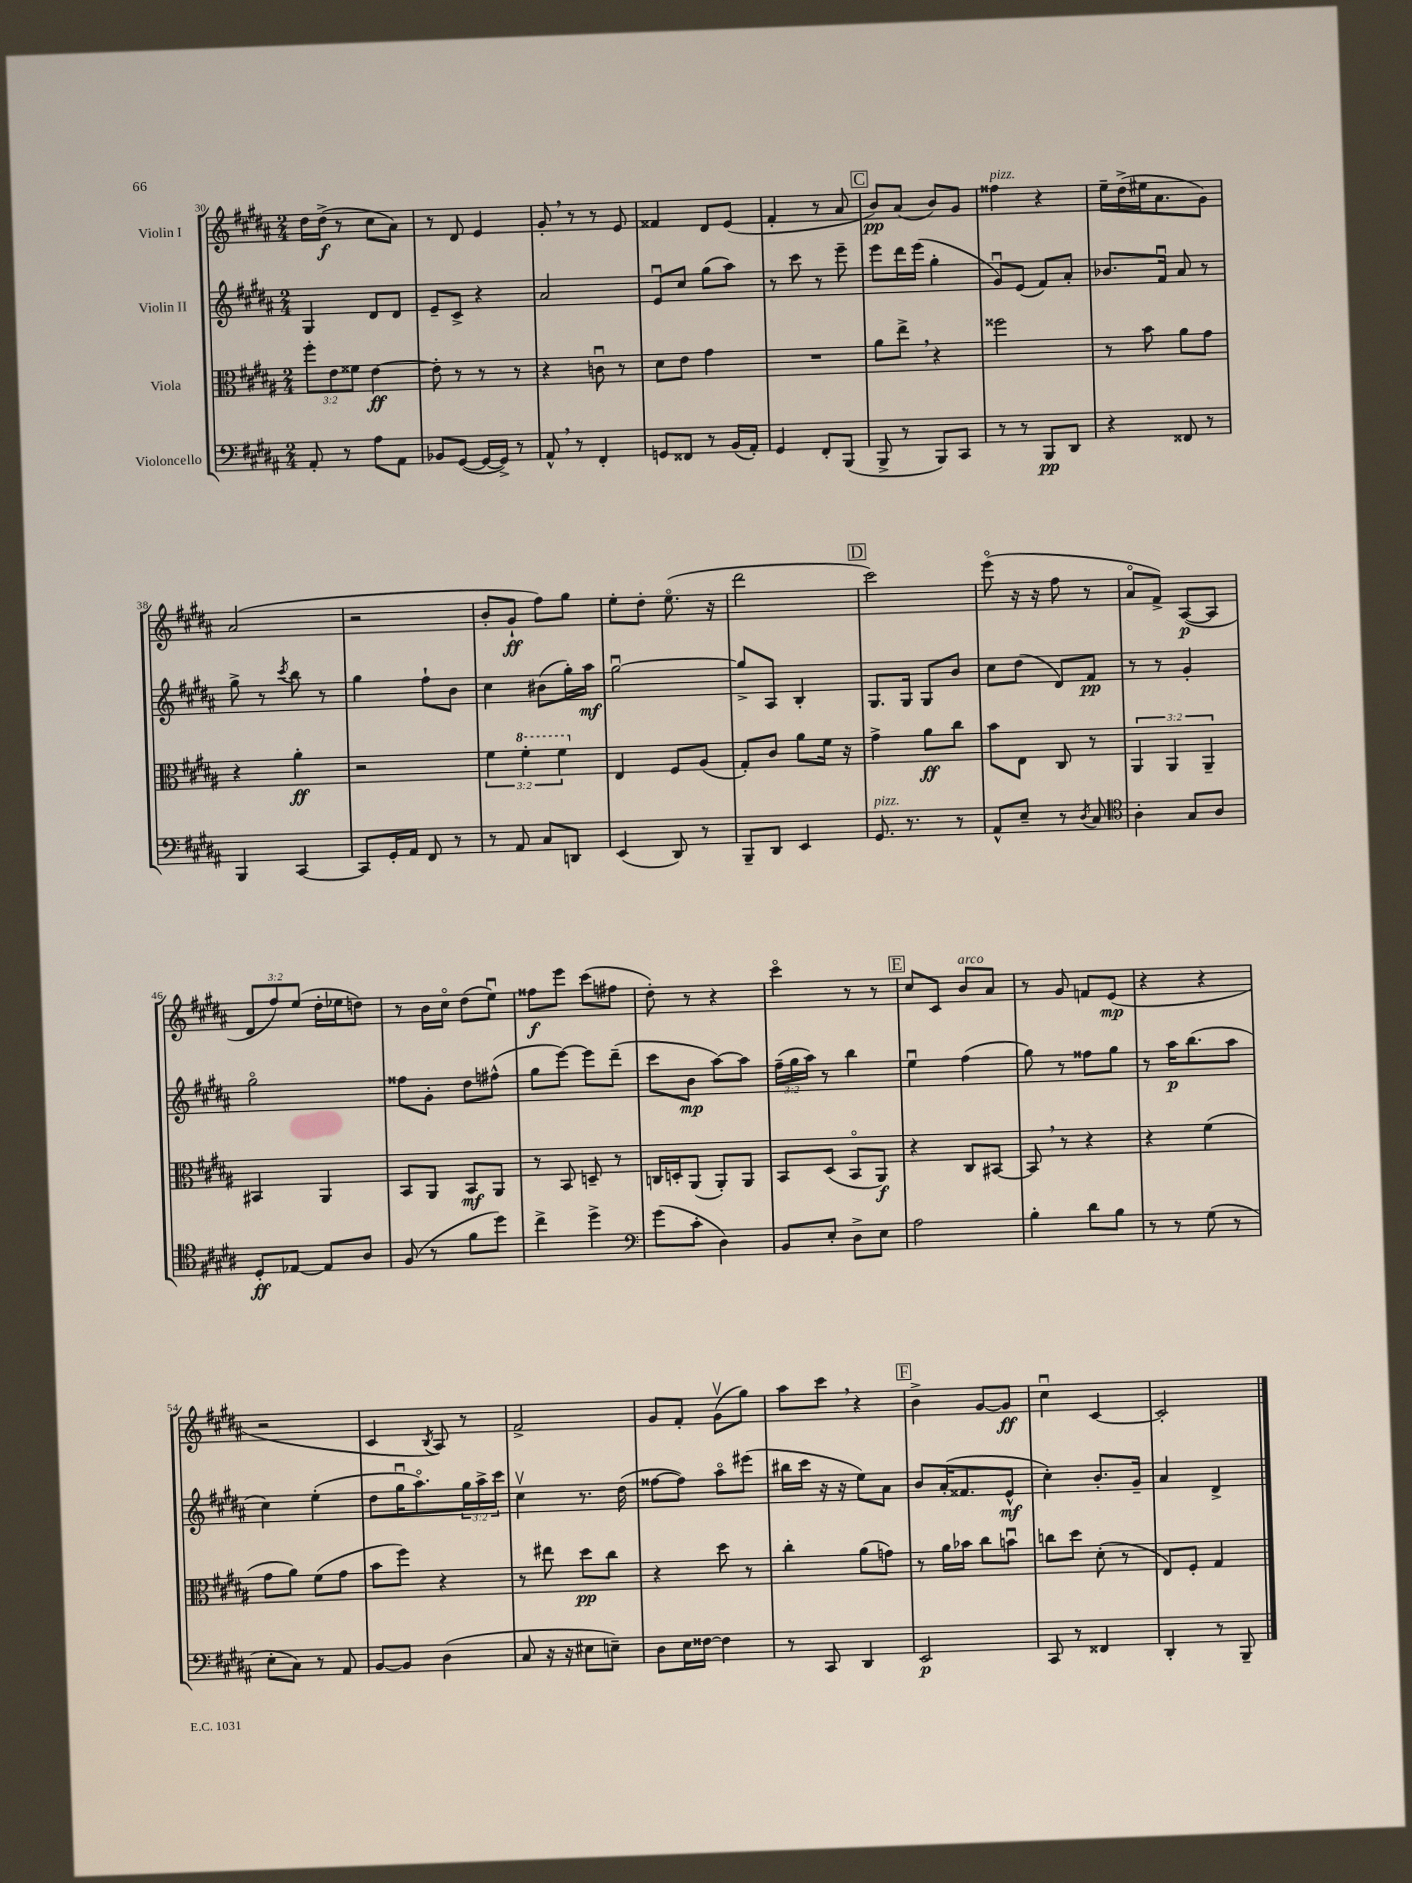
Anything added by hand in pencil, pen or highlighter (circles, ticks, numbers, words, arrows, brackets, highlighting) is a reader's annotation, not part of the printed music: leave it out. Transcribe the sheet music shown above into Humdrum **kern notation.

**kern	**kern	**kern	**kern
*staff4	*staff3	*staff2	*staff1
*clefF4	*clefC3	*clefG2	*clefG2
*k[f#c#g#d#a#]	*k[f#c#g#d#a#]	*k[f#c#g#d#a#]	*k[f#c#g#d#a#]
*M2/4	*M2/4	*M2/4	*M2/4
8AA#'/	12ff#'\L	4G#/	16dd#\LL
.	.	.	(16dd#^\JJ
.	12e\	.	.
8r	.	.	8r
.	12f##\J	.	.
8A#\L	[4e\	8d#/L	8cc#\L
8AA#\J	.	8d#/J	8a#\J)
=	=	=	=
8BB-/L	8e'\]	8e~/L	8r
([8GG#/J	8r	8c#^/J	8d#/
16GG#/_LL	8r	4r	4e/
16GG#^/]JJ)	.	.	.
8r	8r	.	.
=	=	=	=
8AA#^^/	4r	2a#/	8g#'/
8r	.	.	8r
4FF#'/	8cu\	.	8r
.	8r	.	8e/
=	=	=	=
8GG/L	8d#\L	8eu/L	4f##/
8FF##/J	8e\J	8cc#/J	.
8r	4g#\	(8gg#\L	8d#/L
(16BB/LL	.	8aa#\J)	(8e/J
16AA#'/JJ)	.	.	.
=	=	=	=
4GG#/	2r	8r	4f#'/
.	.	8ccc#\	.
8FF#'/L	.	8r	8r
(8BBB/J	.	8eee~\	8a#/
=	=	=	=
8BBB^/	8a#\L	8eee\L	8b/L)
8r	8ee^\J	16ddd#\L	(8a#/J
.	.	(16eee\JJ	.
8BBB/L)	4r	4gg#'\	8b/L)
8CC#/J	.	.	8g#/J
=	=	=	=
8r	2ff##\	8g#u/L)	4ff##\
8r	.	(8e/J	.
8BBB/L	.	8f#/L)	4r
8DD#/J	.	8a#'/J	.
=	=	=	=
4r	8r	8.b-/L	16ee~\LL
.	.	.	(16dd#^\
.	8b\	.	16ee#\J
.	.	16f#u/Jk	8.a#\
8FF##/	8a#\L	8a#/	.
8r	8g#\J	8r	8g#\J)
=	=	=	=
4BBB/	4r	8gg#^\	(2a#/
.	.	8r	.
.	.	8qccc#/	.
[4CC#/	4a#'\	8bb\	.
.	.	8r	.
=	=	=	=
8CC#/]L	2r	4gg#\	2r
16GG#'/L	.	.	.
16AA#/JJ	.	.	.
8FF#/	.	8ff#`\L	.
8r	.	8b\J	.
=	=	=	=
8r	6f#\	4cc#\	8b'/L
8AA#/	.	.	8g#`/J
.	6ff#'\	.	.
8C#/L	.	(8b#\L	8ff#\L)
.	6ff#\	.	.
8DD/J	.	16gg#'\L)	8gg#\J
.	.	16aa#\JJ	.
=	=	=	=
(4EE/	4E/	[2gg#u\	8ee'\L
.	.	.	8dd#'\J
8DD#/)	8F#/L	.	(8.eeo\
8r	(8A#/J	.	.
.	.	.	16r
=	=	=	=
8BBB~/L	8G#'/L)	8gg#^/]L	2ddd#\
8DD#/J	8c#/J	8A#/J	.
4EE/	8a#\L	4B'/	.
.	16f#\Jk	.	.
.	16r	.	.
=	=	=	=
8.GG#/	4g#^\	8.G#/L	2ccc#\)
8.r	.	16G#/Jk	.
.	8a#\L	8G#/L	.
8r	8cc#\J	8b/J	.
=	=	=	=
8AA#^^/L	8b\L	8cc#\L	(8eeeo\
8E~/J	8E\J	(8dd#\J	16r
.	.	.	16r
8r	8C#/	8d#/L)	8ff#\
8qD#/	.	.	.
8C#/	8r	8f#/J	8r
=	=	=	=
*clefC4	*	*	*
4A#'\	6AA#/	8r	8a#o/L
.	.	8r	8f#^/J)
.	6AA#/	.	.
8G#/L	.	4g#'/	([8A#/L
.	6AA#~/	.	.
8A#/J	.	.	8A#/]J
=	=	=	=
8D#'/L	4BB#/	2gg#o\	12d#/L
.	.	.	12ff#/)
[8E-/J	.	.	.
.	.	.	(12ee/J
8E-/]L	4AA#/	.	16dd#'\LL
.	.	.	16ee-\J
8A#/J	.	.	8dd\J)
=	=	=	=
(8F#/	8BB/L	8ff##\L	8r
8r	8AA#/J	8g#'\J	16b\LL
.	.	.	16cc#o\JJ
8f#\L	8BB/L	8dd#\L	(8dd#\L
8dd#\J)	8AA#/J	(8ff#^^\J	8eeu\J)
=	=	=	=
4cc#^\	8r	8gg#\L	8ff##\L
.	8BB/	[8eee\J)	8eee\J
4dd#^\	8D~/	8eee\]L	(8ccc#\L
.	8r	(8ddd#~\J	8ff#\J
=	=	=	=
*clefF4	*	*	*
(8g#\L	16C/LL	8ccc#\L	8dd#'\)
.	16D'/J	.	.
8c#'\J	(8AA#/J	8b\J	8r
4D#\)	8AA#'/L)	[8aa#\L)	4r
.	8AA#/J	8aa#\]J	.
=	=	=	=
8BB/L	8BB/L	(24ff#~\LL	4ccc#o\
.	.	24gg#\	.
.	.	24aa#\JJ)	.
8E'/J	(8D#/J	8r	.
8D#^\L	8BBo/L	4bb\	8r
8E\J	8AA#/J)	.	8r
=	=	=	=
2A#\	4r	4eeu\	8cc#/L
.	.	.	8c#/J
.	8C#/L	(4ff#\	8b/L
.	[8BB#/J	.	8a#/J
=	=	=	=
4B'\	8BB#/]	8gg#\)	8r
.	8r	8r	8g#/
8d#\L	4r	8ff##\L	8f/L
8B\J	.	8gg#\J	(8e/J
=	=	=	=
8r	4r	8r	4r
8r	.	16aa#\LK	.
.	.	(8.bb\	.
(8G#\	(4f#\	.	4r
8r	.	8aa#\J	.
=	=	=	=
8E'\L	8g#\L	4cc#\)	2r
8C#\J)	8a#\J)	.	.
8r	(8f#\L	(4ee'\	.
8AA#/	8g#\J	.	.
=	=	=	=
[8BB/L	8b\L	8dd#\L	4c#/
8BB/]J	8ff#\J)	16gg#u\K	.
.	.	8.aa#o\)	.
.	.	.	8qB/
(4D#\	4r	.	8A#/)
.	.	24gg#\L	8r
.	.	24aa#^\	.
.	.	24ccc#\JJ	.
=	=	=	=
8C#/	8r	4cc#v\	2f#^/
16r	8ee#\	.	.
16r	.	.	.
8E#\L	8dd#\L	8.r	.
8E~\J)	8cc#\J	.	.
.	.	(16dd#\	.
=	=	=	=
8D#\L	4r	[8ff##\L	8g#/L
16E\L	.	8ff##\]J)	8f#'/J
[16F##\JJ	.	.	.
4F##\]	8dd#\	8aa#o\L	(8g#v\L
.	8r	(8eee#\J	8gg#\J)
=	=	=	=
8r	4cc#'\	16bb#\LL	8aa#\L
.	.	16ccc#\JJ	.
8CC#/	.	16r	8ccc#\J
.	.	16r	.
4DD#/	(8a#\L	8ee\L)	4r
.	8g\J)	8a#\J	.
=	=	=	=
2EE/	8r	8b/L	4b^\
.	16a#\LL	(16a#'/K	.
.	16b-\JJ	8.f##/	.
.	8cc#\L	.	[8g#/L
.	8bu\J	8e^^/J	8g#/]J
=	=	=	=
8CC#/	8cc\L	4cc#'\)	4cc#u\
8r	8dd#\J	.	.
4FF##/	(8d#'\	8.b'/L	[4c#/
.	8r	.	.
.	.	16g#~/Jk	.
=	=	=	=
4DD#'/	8E/L)	4a#/	2c#'/]
.	8F#'/J	.	.
8r	4G#/	4d#^/	.
8BBB~/	.	.	.
==	==	==	==
*-	*-	*-	*-
